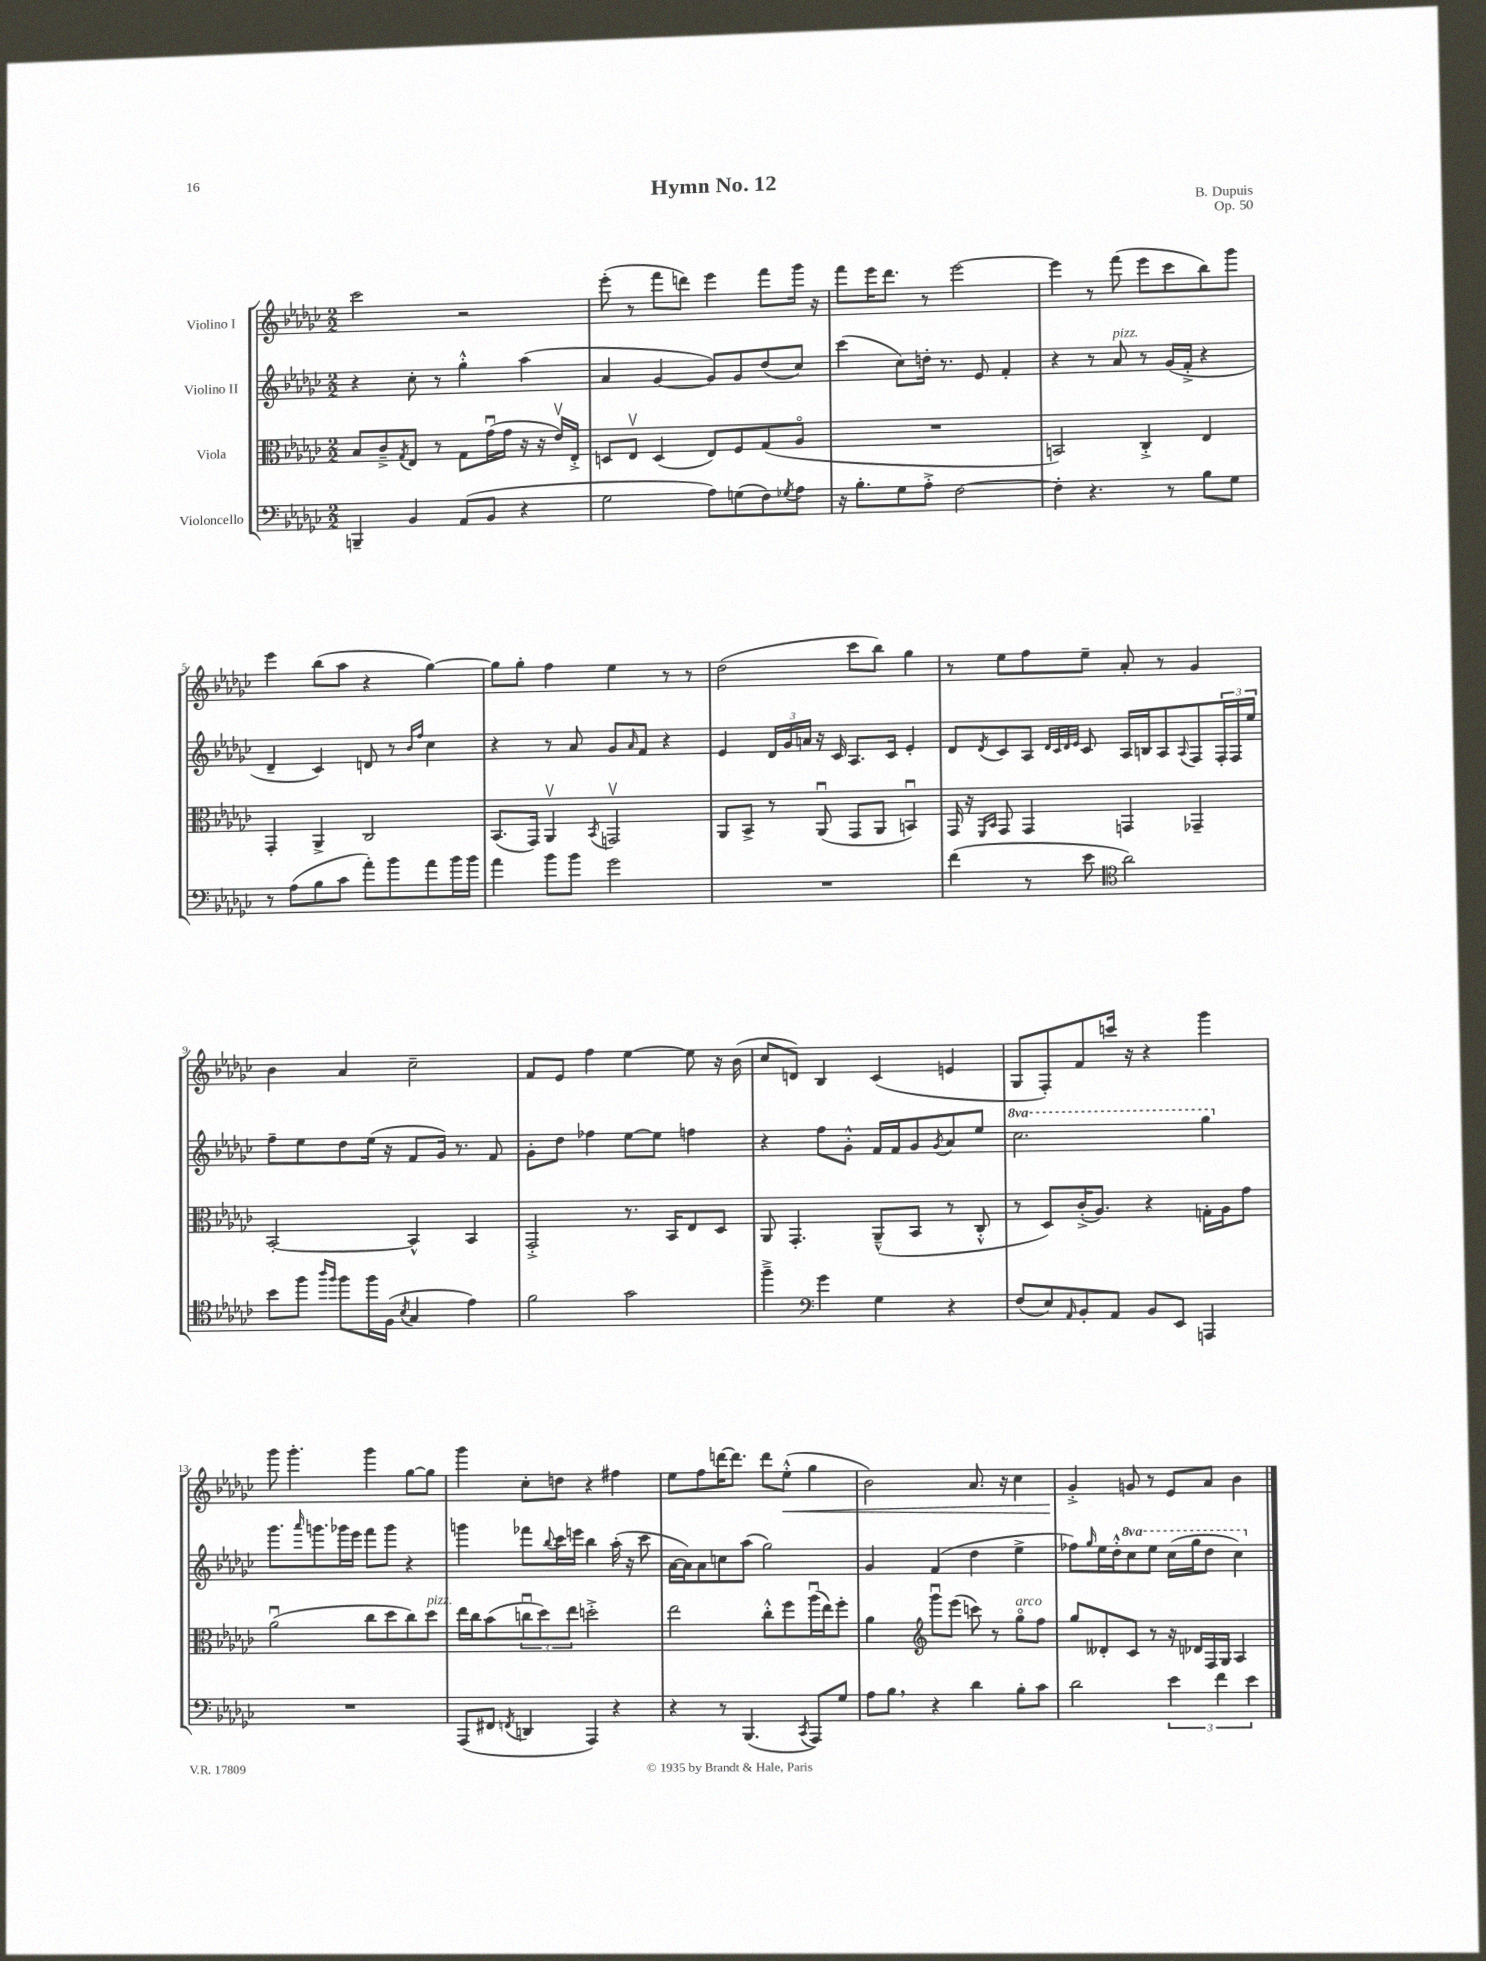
\header { title = "Hymn No. 12" composer = "B. Dupuis" opus = "Op. 50" }
<<
\new StaffGroup <<
\new Staff = "s0" \with { instrumentName = "Violino I" } {
    \clef treble \key ges \major \numericTimeSignature \time 2/2
    ces'''2 r2 |
    ees'''8-.( r8 f'''8 d'''8) ees'''4 f'''8 ges'''16 r16 |
    f'''8 ees'''16 des'''8. r8 ees'''2~ |
    ees'''4 r8 f'''8( ees'''8 ces'''8 bes''8) ges'''8 |
    ees'''4 bes''8( aes''8 r4 ges''4~) |
    ges''8 ges''8-. f''4 ees''4 r8 r8 |
    des''2( ces'''8 bes''8) ges''4 |
    r8 ees''8 f''8 ees''8-- aes'8-. r8 ges'4 |
    bes'4 aes'4 ces''2-- |
    f'8 ees'8 f''4 ees''4~ ees''8 r16 bes'16( |
    ces''8 d'8) bes4 ces'4( e'4 |
    ges8 f8-.) f'8 c'''16 r16 r4 ges'''4 |
    ges'''8 ges'''4.-. ges'''4 ges''8~ ges''8 |
    ges'''4 ces''8-. d''8 r4 fis''4 |
    ees''8 f''8 d'''16~ d'''8. d'''8 ees''8-.-^\<( ges''4 |
    bes'2) aes'8. r16 ces''4 |
    ges'4-.->\! g'8 r8 ees'8 aes'8 bes'4 \bar "|." |
}
\new Staff = "s1" \with { instrumentName = "Violino II" } {
    \clef treble \key ges \major \numericTimeSignature \time 2/2 \set Staff.ottavationMarkups = #ottavation-simple-ordinals
    r4 ces''8-. r8 ges''4-.-^ aes''4( |
    aes'4 ges'4~ ges'8) ges'8 des''8( ces''8) |
    ces'''4( ces''8) d''16-. r8. ees'8 f'4-. |
    r4 r8 aes'8^\markup { \italic "pizz." } r8 ges'16( f'16-.-> r4 |
    des'4-- ces'4) d'8 r8 \grace { bes'16 f''16 } ces''4 |
    r4 r8 aes'8 ges'8 \grace { aes'16 } f'8 r4 |
    ees'4 \tuplet 3/2 { des'16 ges'16 a'16 } r16 ces'16 aes8. ces'16 ees'4-. |
    des'8 \acciaccatura { des'8 } ces'8 aes8 \grace { des'32 ces'32 des'32 ees'32 } ces'8 aes16 b16 aes8 \appoggiatura { aes8 } f8 \tuplet 3/2 { f16-. f16 ees''16 } |
    f''8-- ees''8 des''8 ees''16( r16 f'8 ges'16) r8. f'8 |
    ges'8-. des''8 fes''4 ees''8~ ees''8 f''4 |
    r4 f''8 ges'8-.-^ f'16 f'16 ges'8 \acciaccatura { ges'8 } aes'8 ees''8 |
    \ottava #1 ces'''2. ges'''4 \ottava #0 |
    ges'''8. \grace { aes'''16 } g'''8. ges'''16 ees'''16 f'''8 ges'''8 r4 |
    g'''4 fes'''8 \appoggiatura { bes''8 } ces'''16 e'''16 bes''4 aes''16-.( r16 ces'''8 |
    aes'16~ aes'16) aes'8 c''8 aes''8( ges''2) |
    ges'4 f'4( des''4 ees''4-> |
    fes''8) \grace { ges''16 } ees''16 des''16-.-^ \ottava #1 ces'''8 ees'''8 ces'''16( ges'''16 des'''8 ces'''4) \ottava #0 \bar "|." |
}
\new Staff = "s2" \with { instrumentName = "Viola" } {
    \clef alto \key ges \major \numericTimeSignature \time 2/2
    bes8 ces'8---> \acciaccatura { ges8 } ees8 r8 ges8 ges'16\downbow( ges'16 r16 r16 ees'16\upbow) ees16-.-> |
    d8 ees8\upbow d4( ees8) f8 ges8( aes8\flageolet |
    R1 |
    b,2) ces4-.-> ees4 |
    ges,4-. aes,4-> ces2 |
    bes,8.( ges,16) aes,4\upbow \acciaccatura { bes,8 } g,2\upbow |
    aes,8 bes,8-> r8 aes,8\downbow( ges,8 aes,8 b,4\downbow) |
    ges,16 r16 \grace { f,16 bes,16 } ges,8 ges,4 g,4 ges,4-- |
    bes,2~-. bes,4-^ bes,4 |
    ges,2-.-> r8. bes,16 ees8 des8 |
    aes,8 ges,4.-. aes,8---^( bes,8 r8 ces8-.-^ |
    r8 des8) ces'16-.->( aes8.) r4 g16-. aes16 ges'8 |
    aes'2\downbow( ces''8 des''8 ces''8) des''8^\markup { \italic "pizz." } |
    ees''16 ces''16 bes'8( \tuplet 3/2 { c''8\downbow des''8) ees''8 } d''2-.-> |
    ees''2 ces''8-.-^ f''8 aes''16\downbow( ees''16) f''8-. |
    aes'4 \clef treble ges'''8\downbow ees'''8( c'''8) r8 ges''8\flageolet^\markup { \italic "arco" } f''8 |
    ges''8 deses'8-. ces'8 r8 r16 des'16 f16 ges16 aes4 \bar "|." |
}
\new Staff = "s3" \with { instrumentName = "Violoncello" } {
    \clef bass \key ges \major \numericTimeSignature \time 2/2
    b,,4-- bes,4 aes,8( bes,8 r4 |
    ges2 aes8) g8( f8) \acciaccatura { ges8 } aes8 |
    r16 bes8.-. ges8 aes8-.-> f2~ |
    f4-. r4. r8 bes8 ges8 |
    r8 aes8( bes8 ces'8 aes'8-.) bes'8 aes'8 bes'16 bes'16 |
    aes'4 bes'8 bes'8 ges'2 |
    R1 |
    f'4( r8 ees'8 \clef tenor aes'2) |
    bes'8 f''8 \grace { aes''16 f''16 } f''8 f''16 f16( \acciaccatura { bes8 } ges4 ees'4) |
    f'2 ges'2 |
    f''4---> \clef bass ges'4 ges4 r4 |
    f8( ees8) \grace { aes,16 } bes,8-. aes,8 bes,8 ees,8 a,,4 |
    R1 |
    aes,,8( fis,8 \acciaccatura { f,8 } d,4 aes,,4) r4 |
    r4 r8 bes,,4.( \acciaccatura { ces,8 } aes,,8) ges8 |
    aes8 bes8 \breathe r4 des'4 bes8-. ces'8 |
    des'2 \tuplet 3/2 { ees'4 f'4 ees'4 } \bar "|." |
}
>>
>>
